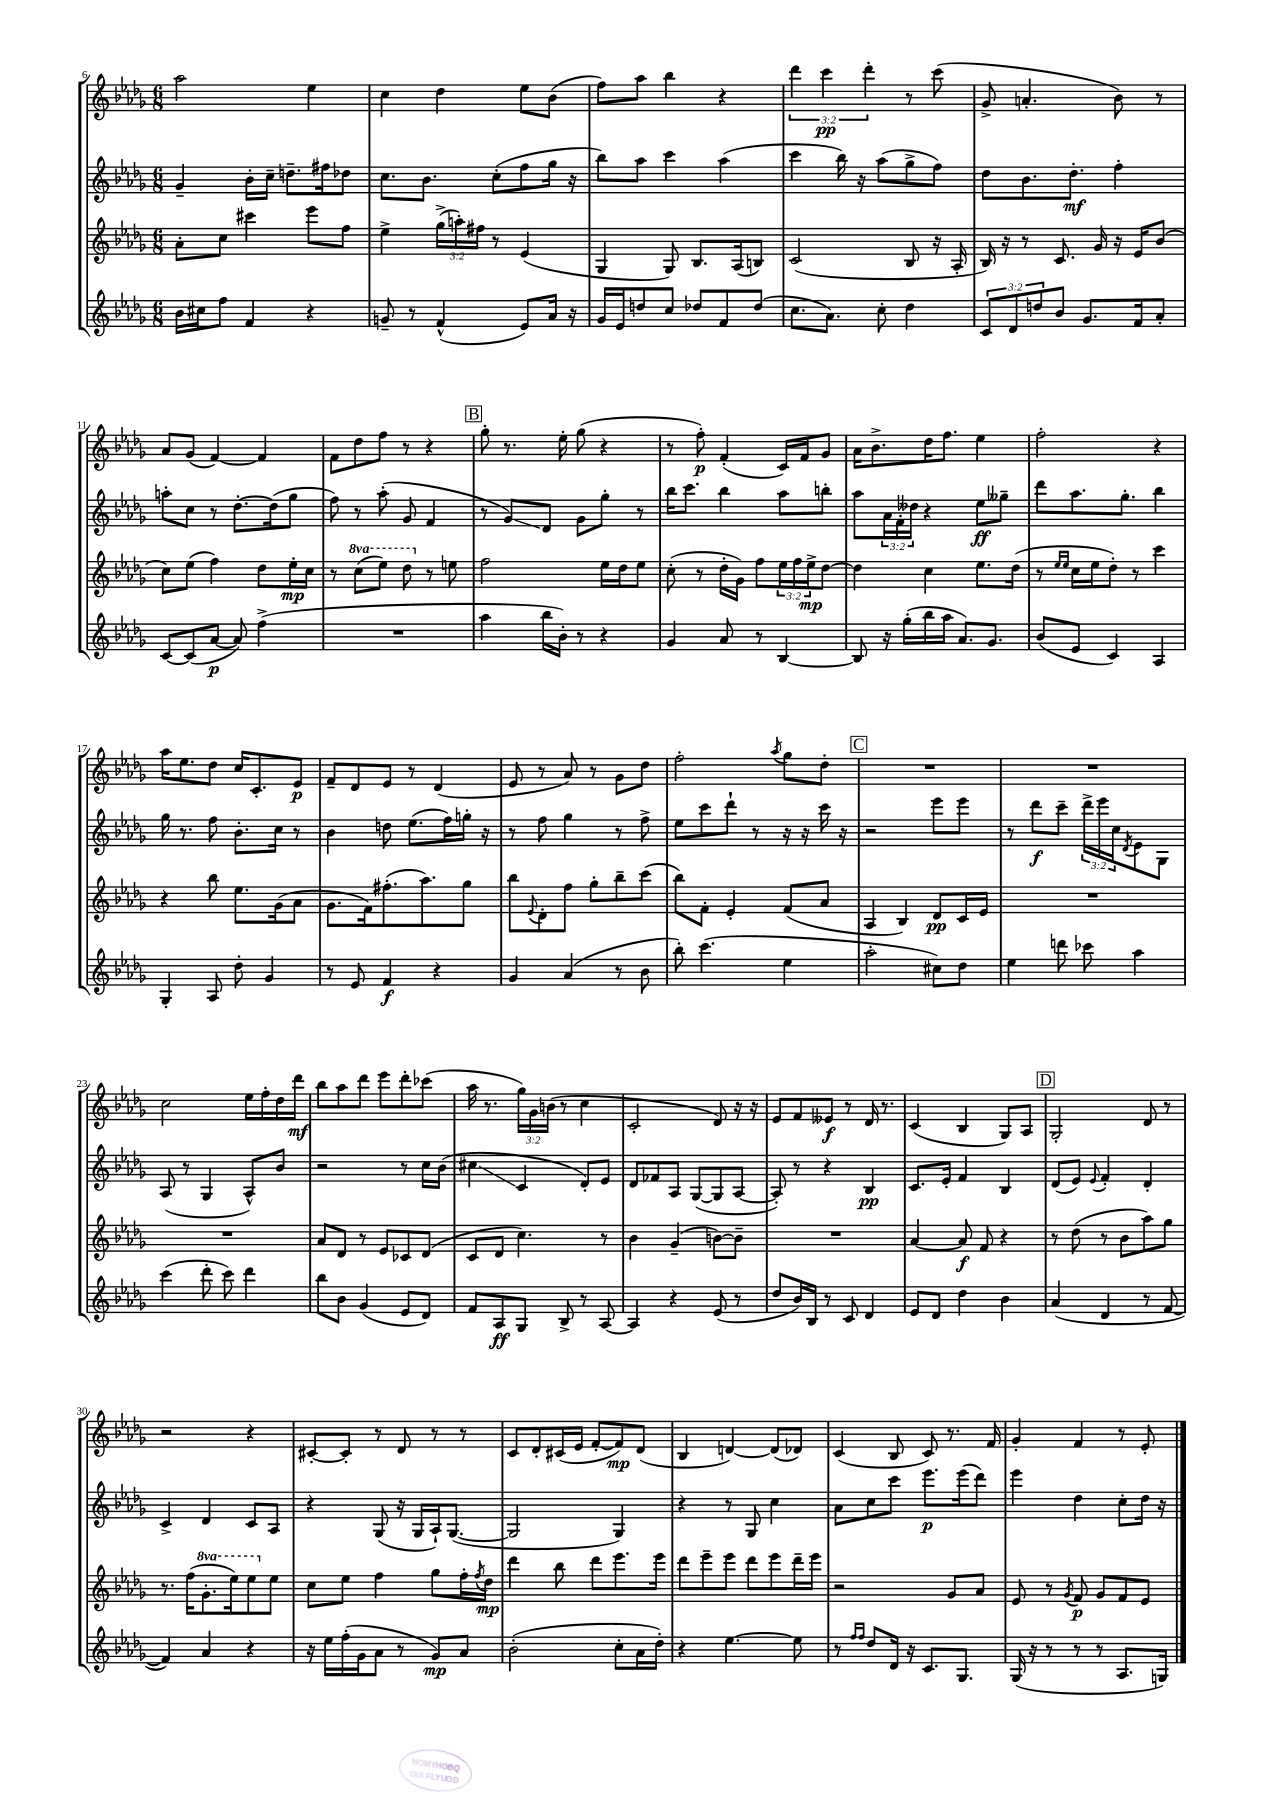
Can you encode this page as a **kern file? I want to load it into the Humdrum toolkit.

**kern	**kern	**kern	**kern
*staff4	*staff3	*staff2	*staff1
*clefG2	*clefG2	*clefG2	*clefG2
*k[b-e-a-d-g-]	*k[b-e-a-d-g-]	*k[b-e-a-d-g-]	*k[b-e-a-d-g-]
*M6/8	*M6/8	*M6/8	*M6/8
16b-\LL	8a-'\L	4g-~/	2aa-\
16cc#\J	.	.	.
8ff\J	8cc\J	.	.
4f/	4ccc#\	16b-'\LL	.
.	.	16cc~\JJ	.
.	.	8.dd~\L	.
4r	8eee-\L	.	4ee-\
.	.	16ff#\k	.
.	8ff\J	8dd-\J	.
=	=	=	=
8g~/	4ee-^\	8.cc\L	4cc\
8r	.	.	.
.	.	8.b-\J	.
(4f^^/	(24gg-^\LL	.	4dd-\
.	24aa'\)	.	.
.	24ff#\JJ	.	.
.	8r	(8cc'\L	.
8e-/L)	(4e-/	8ff\	8ee-\L
16a-/Jk	.	16gg-\Jk	(8b-\J
16r	.	16r	.
=	=	=	=
16g-/LL	4G-/	8bb-\L)	8ff\L)
16e-/J	.	.	.
8dd/	.	8aa-\J	8aa-\J
8cc/J	8G-/)	4ccc\	4bb-\
8dd-/L	8.B-/L	.	.
8f/	.	(4aa-\	4r
.	(16A-/k	.	.
(8dd-/J	8B/J)	.	.
=	=	=	=
8.cc\L	(2c/	4ccc\	6ddd-\
.	.	.	6ccc\
8.a-\J)	.	.	.
.	.	16bb-\)	.
.	.	16r	.
.	.	.	6ddd-'\
8cc'\	.	(8aa-\L	.
4dd-\	8B-/	8gg-^\	8r
.	16r	8ff\J)	(8ccc\
.	16A-'/	.	.
=	=	=	=
12c/L	16B-/)	8dd-\L	8g-^/
.	16r	.	.
12d-/	.	.	.
.	8r	8.b-\	4.a'/
12dd/	.	.	.
8b-/J	8.c/	.	.
.	.	8.dd-'\J	.
8.g-/L	.	.	.
.	16g-/	.	.
.	16r	4ff'\	8b-\)
16f/k	16e-/LK	.	.
8a-'/J	(8b-/J	.	8r
=	=	=	=
[8c/L	8cc\L)	8aa'\L	8a-/L
(8c/]	(8ee-\J	8cc\J	(8g-/J
[8a-/J	4ff\)	8r	[4f/)
8a-/])	.	[8.dd-'\L	.
(4ff^\	8dd-\L	.	4f/]
.	.	(16dd-\]k	.
.	16ee-'\L	8gg-\J	.
.	16cc\JJ	.	.
=	=	=	=
2.r	8r	8ff\)	8f\L
.	(8ccc\L	8r	8dd-\
.	8eee-\J)	(8aa-'\	8ff\J
.	8ddd-\	8g-/	8r
.	8r	4f/	4r
.	8ee\	.	.
=	=	=	=
4aa-\	2ff\	8r	8gg-'\
.	.	8g-/L)	8.r
16bb-\LL	.	8d-/J	.
16b-'\JJ)	.	.	16ee-'\
8r	.	8g-\L	(8gg-\
4r	16ee-\LL	8gg-'\J	4r
.	16dd-\J	.	.
.	8ee-\J	8r	.
=	=	=	=
4g-/	(8cc'\	16bb-\LK	8r
.	.	8.ccc\J	.
.	8r	.	8ff'\)
8a-/	16dd-'\LL	4bb-\	(4f'/
.	16g-\JJ)	.	.
8r	8ff\L	.	.
[4B-/	24ee-\L	8aa-\L	16c/LL)
.	24ff\	.	.
.	.	.	16f/J
.	24ee-^\J	.	.
.	[8dd-\J	8bb'\J	8g-/J
=	=	=	=
8B-/]	4dd-\]	8aa-\L	16a-\LK
.	.	.	8.b-^\
16r	.	24a-\L	.
.	.	24f'\	.
(16gg-'\LL	.	.	.
.	.	24dd--\JJ	.
16bb-\	4cc\	4r	16dd-\K
16aa-\JJ	.	.	8.ff\J
8.a-/L)	.	.	.
.	8.ee-\L	8ee-\L	4ee-\
8.g-/J	.	.	.
.	.	8gg--~\J	.
.	(16dd-\Jk	.	.
=	=	=	=
(8b-/L	8r	8ddd-\L	2ff'\
.	16qqee-/LL	.	.
.	16qqee-/JJ	.	.
8e-/J	16cc\LL	8.aa-\	.
.	16ee-\J	.	.
4c/)	8dd-'\J)	.	.
.	.	8.gg-'\J	.
.	8r	.	.
4A-/	4ccc\	4bb-\	4r
=	=	=	=
4G-'/	4r	16gg-\	16aa-\LK
.	.	8.r	8.ee-\
8A-/	8bb-\	8ff\	8dd-\J
8dd-'\	8.ee-\L	8.b-'\L	16cc/LK
.	.	.	8.c'/
4g-/	.	.	.
.	(16g-\k	16cc\Jk	.
.	8a-\J	8r	8e-/J
=	=	=	=
8r	8.g-\L	4b-\	8f~/L
8e-/	.	.	8d-/
.	16f\k)	.	.
4f/	(8.ff#'\	8dd\	8e-/J
.	.	(8.ee-\L	8r
.	8.aa-\)	.	.
4r	.	.	(4d-/
.	.	16ff\L)	.
.	8gg-\J	16gg'\JJ	.
.	.	16r	.
=	=	=	=
4g-/	8bb-\L	8r	8e-/
.	8qqe-/	.	.
.	8d-'\	8ff\	8r
(4a-/	8ff\J	4gg-\	8a-/)
.	8gg-'\L	.	8r
8r	8bb-~\	8r	8g-\L
8b-\	(8ccc\J	8ff^\	8dd-\J
=	=	=	=
8bb-'\)	8bb-\L)	8ee-\L	2ff'\
(4.ccc\	8f'\J	8ccc\	.
.	4e-'/	8ddd-`\J	.
.	.	8r	.
.	.	.	8qaa-/
4ee-\	(8f/L	16r	8gg-\L
.	.	16r	.
.	8a-/J	16ccc\	8dd-'\J
.	.	16r	.
=	=	=	=
2aa-'\	4A-/	2r	2.r
.	4B-/)	.	.
8cc#\L)	8d-/L	8eee-\L	.
8dd-\J	16c/L	8eee-\J	.
.	16e-/JJ	.	.
=	=	=	=
4ee-\	2.r	8r	2.r
.	.	8ddd-\L	.
8ddd\	.	8ccc~\J	.
8ccc-\	.	24ddd-^\LL	.
.	.	24eee-\	.
.	.	24cc\J	.
.	.	8qd-/	.
4aa-\	.	8e-\	.
.	.	8G-\J	.
=	=	=	=
(4ccc\	2.r	(8A-/	2cc\
.	.	8r	.
8ddd-'\	.	4G-/	.
8ccc\)	.	.	.
4ddd-\	.	8A-^^/L)	16ee-\LL
.	.	.	16ff'\
.	.	8b-/J	16dd-\
.	.	.	16ddd-\JJ
=	=	=	=
8bb-\L	8a-/L	2r	8bb-\L
8b-\J	8d-/J	.	8aa-\
(4g-/	8r	.	8ddd-\J
.	8e-/L	.	8eee-\L
8e-/L	8c-/	8r	8ddd-'\
8d-/J)	(8d-/J	16cc\LL	(8ccc-\J
.	.	(16b-\JJ	.
=	=	=	=
8f/L	8c/L	4cc#\	16aa-\
.	.	.	8.r
8A-/	8d-/J	.	.
8G-/J	4.cc\)	4c/	24gg-\LL)
.	.	.	24g-\
.	.	.	(24b\JJ
8B-^/	.	.	8r
8r	.	8d-'/L)	4cc\
[8A-/	8r	8e-/J	.
=	=	=	=
4A-/]	4b-\	8d-/L	2c'/
.	.	8f-/	.
4r	(4g-~/	8A-/J	.
.	.	([8G-/L	.
(8e-/	[8b\L)	8G-/]	8d-/)
8r	8b~\]J	[8A-/J	16r
.	.	.	16r
=	=	=	=
8dd-/L	2.r	8A-'/])	8e-/L
16b-/L)	.	8r	8f/
16B-/JJ	.	.	.
8r	.	4r	8e--/J
8c/	.	.	8r
4d-/	.	4B-/	16d-/
.	.	.	8.r
=	=	=	=
8e-/L	[4a-/	8.c/L	(4c/
8d-/J	.	.	.
.	.	16e-'/Jk	.
4dd-\	8a-/]	4f/	4B-/
.	8f/	.	.
4b-\	4r	4B-/	8G-/L)
.	.	.	8A-/J
=	=	=	=
(4a-/	8r	(8d-/L	2G-'/
.	(8dd-\	8e-/J)	.
.	.	8qqe-/	.
4d-/	8r	4f'/	.
.	8b-\L	.	.
8r	8aa-\)	4d-'/	8d-/
[8f/	8gg-\J	.	8r
=	=	=	=
4f/])	8.r	4c^/	2r
.	(16ff\LK	.	.
4a-/	8.gg-'\	4d-/	.
.	16eee-\k)	.	.
4r	8eee-\	8c/L	4r
.	8ee-\J	8A-/J	.
=	=	=	=
16r	8cc\L	4r	[8c#'/L
16ee-\LL	.	.	.
(16ff'\	8ee-\J	.	8c#'/]J
16g-\J	.	.	.
8a-\J	4ff\	(8G-/	8r
8r	.	16r	8d-/
.	.	16G-/LL	.
8g-/L)	8gg-\L	16A-`/J)	8r
.	.	([8.G-/J	.
8a-/J	16ff'\L	.	8r
.	8qff/	.	.
.	16dd-\JJ	.	.
=	=	=	=
(2b-'\	4ddd-\	2G-/]	8c/L
.	.	.	8d-'/
.	8bb-\	.	(16c#/L
.	.	.	16e-/JJ
.	8ddd-\L	.	[8f'/L
8cc'\L	8.eee-\	4G-/)	8f/])
16a-\L	.	.	(8d-/J
16dd-'\JJ)	16eee-\Jk	.	.
=	=	=	=
4r	8ddd-\L	4r	4B-/
.	8eee-~\	.	.
[4.ee-\	8eee-\J	8r	[4d/)
.	8ddd-\L	8G-/	.
.	8eee-\	4cc\	(8d/]L
8ee-\]	16ddd-~\L	.	8d-/J)
.	16eee-\JJ	.	.
=	=	=	=
8r	2r	8a-\L	(4c/
16qqff/LL	.	.	.
16qqff/JJ	.	.	.
8dd-/L	.	8cc\	.
16d-/Jk	.	8ccc\J	8B-/
16r	.	.	.
8.c/L	.	8.eee-\L	8c/)
.	8g-/L	.	8.r
8.G-/J	.	(16eee-\k	.
.	8a-/J	8ddd-\J)	.
.	.	.	16f/
=	=	=	=
(16G-/	8e-/	4eee-\	4g-'/
16r	.	.	.
8r	8r	.	.
.	8qg-/	.	.
8r	8f/	4dd-\	4f/
8r	8g-/L	.	.
8.A-/L	8f/	8cc'\L	8r
.	8e-/J	16dd-\Jk	8e-'/
16G/Jk)	.	16r	.
==	==	==	==
*-	*-	*-	*-
